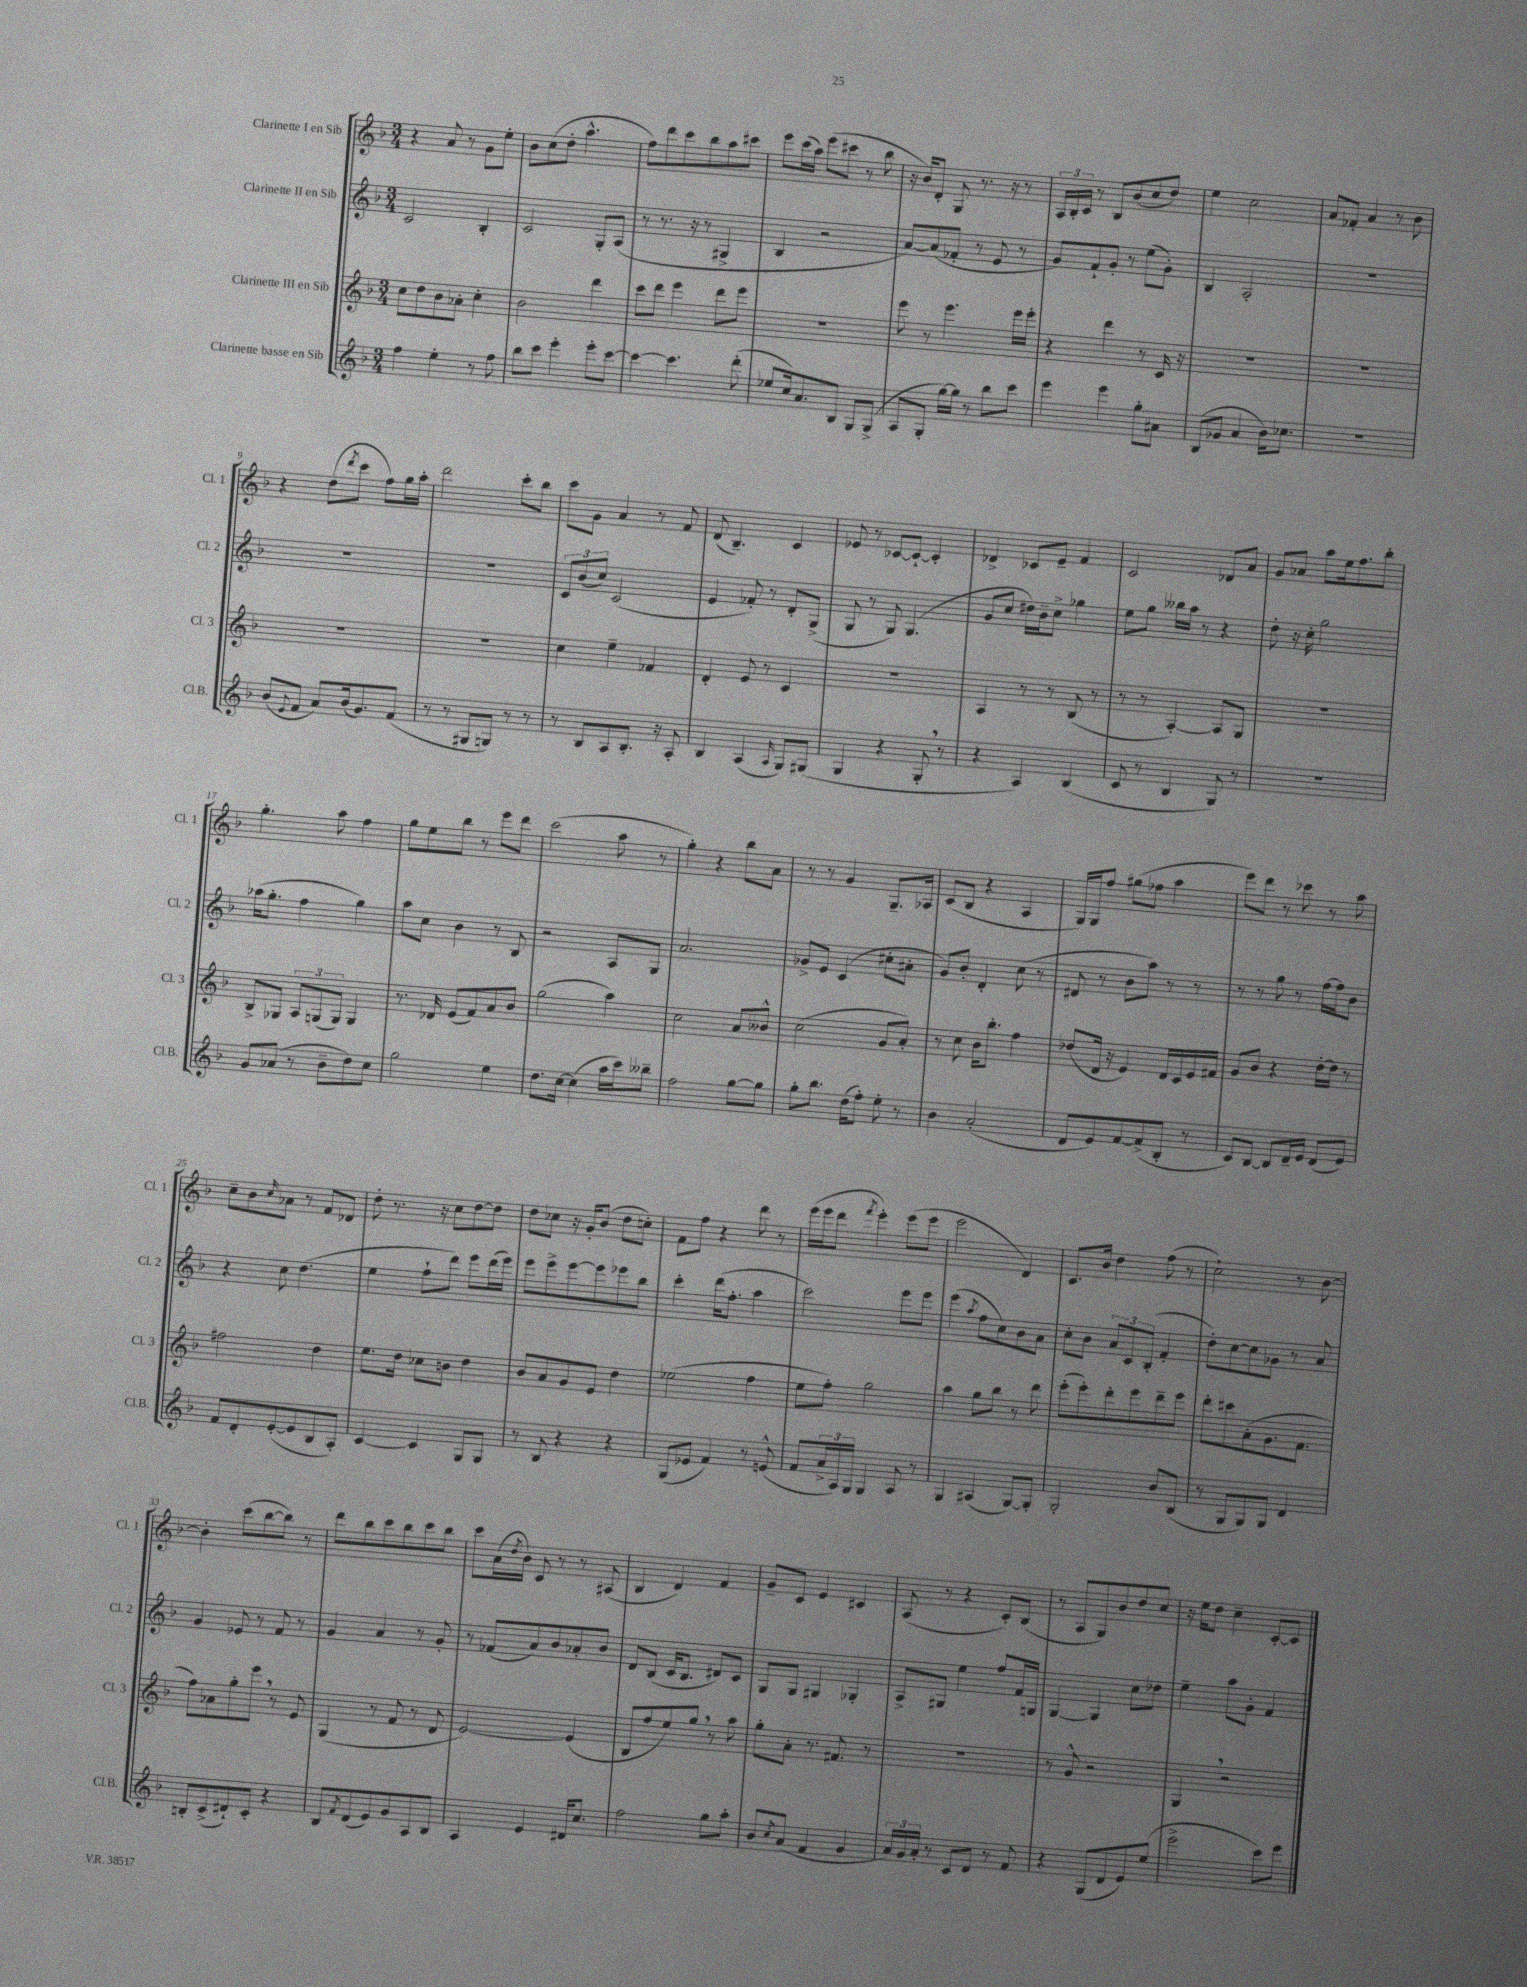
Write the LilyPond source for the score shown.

<<
\new StaffGroup <<
\new Staff = "s0" \with { instrumentName = "Clarinette I en Sib" shortInstrumentName = "Cl. 1" } {
    \clef treble \key f \major \numericTimeSignature \time 3/4
    r4 a'8 r8 g'8 e''8-. |
    bes'8 c''8( d''8-. a''4.-^ |
    f''8) d'''8 c'''8 bes''8 a''8 cis'''8 |
    e'''8 c'''16( a''16) e'''8( cis'''8 r8 bes''8 |
    r16 bes'16) d'8-. g8 r8. r16 r8 |
    \tuplet 3/2 { a16 bes16-. c'16 } r8 bes8 bes'8( c''8 d''8) |
    e''4 c''2 |
    a'8 fes'8-. a'4 r8 bes'8 |
    r4 d''8( \acciaccatura { d'''8 } c'''8 f''8) g''16 a''16-. |
    d'''2 c'''8-. bes''8 |
    c'''8 g'8 a'4 r8 f'8 |
    d'8( bes4.--) c'4 |
    ees'8 r8 ces'8~ ces'8~-! ces'4-. |
    des'4-> ces'8 e'8-- f'4 |
    c'2 des'8 a'8 |
    g'8 aes'8 a''8 e''16 f''8. bes''8-. |
    g''4.-. a''8 f''4 |
    g''8 e''8 bes''8 r8 e'''8 d'''8 |
    c'''2( a''8 r8 |
    g''4-.) r4 bes''8 a'8 |
    r8 r8 g'4 g8.-- aes16 |
    c'8( bes8 r4 a4 |
    g16) g16 f''8 gis''8( fes''8 a''4 |
    e'''8) d'''8 r8 ces'''8 r8 a''8 |
    c''8-- bes'8 \grace { c''16 } aes'8 r8 f'8 des'8 |
    d''8-. r8. r16 c''8 d''8~ d''8 |
    d''8 ces''8 r16 g'16-. bes'8( d''8 c''8-.) |
    f'8 f''8 r4 d'''8 r8 |
    e'''16( e'''16 d'''8 \acciaccatura { f'''8 } e'''4-.) e'''8( e'''8 |
    e'''2 d'4) |
    c'8. bes'16 d''4 f''8( r8 |
    c''2-!) r8 bes'8~ |
    bes'4-. c'''8( bes''8~ bes''8) r8 |
    d'''8 bes''8 c'''8 bes''8 c'''8 bes''8 |
    c'''8 a'16( \acciaccatura { d''8 } bes'16) c'8 r8 r8 ais8( |
    bes4 d'4) f'4 |
    g'8-- c'8 e'4 cis'4 |
    a8( r8 r4 c'8-.) bes8( |
    r8 a8 g8) bes'8 d''8 c''8 |
    r16 e''16 d''8 c''4-- c'8~-. c'8 \bar "|." |
}
\new Staff = "s1" \with { instrumentName = "Clarinette II en Sib" shortInstrumentName = "Cl. 2" } {
    \clef treble \key f \major \numericTimeSignature \time 3/4
    c'2 bes4-. |
    c'2 g8-. a8( |
    r8 r8. r16 r8 gis4-> |
    bes4 r2 |
    a'8~) a'8( fes'8-. r8 e'8 r8 |
    g'8) f'8-! g'8-. r8 e''8( g'8-.) |
    bes4 a2-. |
    R2. |
    R2. |
    R2. |
    \tuplet 3/2 { c'8 bes'8( c''8) } c'2( |
    e'4 fes'8-.) r8 d'8-. g8->( |
    g8 r8 g8) g4.( |
    g'8 c''8 dis''16) bes'16-- c''8-> ges''4 |
    e''8 g''8 beses''16 a''16 r8 r4 |
    d''8-. r16 c''16-. g''2 |
    aes''16( g''8.-. f''4 g''4) |
    a''8 c''8 bes'4 r8 bes8 |
    r2 a8 g8 |
    a'2. |
    ges'8-> e'8 c'4( cis''8-. ais'8-. |
    g'8) bes'8-. d'4-. c''8( r8 |
    dis'8 r8 bes'8 a''8) r8 r8 |
    r8 r8 g''8 r8 f''16~ f''16 bes'8 |
    r4 c''8 d''4.( |
    e''4 f''8-! d'''8) e'''8 d'''16( e'''16) |
    e'''8 e'''8-> e'''8~ e'''8 ees'''8 bes''8 |
    c'''4-. d'''16( f''8.-. a''4 |
    c'''2) e'''8 e'''8 |
    e'''4( \acciaccatura { a''8 } f''8 c''8) bes'8 a'8 |
    c''8-. bes'8 \tuplet 3/2 { a'8 c'8 bes8-.( } f'4-. |
    d''8-.) c''8~ c''8 ges'8 r8 a'8 |
    g'4 ees'8 r8 f'8 r8 |
    g'4 a'4 r8 g'8-. |
    r8 fes'8( a'8) bes'8 aes'8-. bes'8 |
    d'8 bes8( c'16 bes8. dis'8) c'8 |
    g8 g8 gis4 ges4-. |
    a8-> gis8 e''4 f''8 f'16 g16 |
    g4~ g4 c''8 des''8 |
    e''4-- a''8 g'8-. f'4 \bar "|." |
}
\new Staff = "s2" \with { instrumentName = "Clarinette III en Sib" shortInstrumentName = "Cl. 3" } {
    \clef treble \key f \major \numericTimeSignature \time 3/4
    c''8 d''8 bes'8 aes'8-. c''4-. |
    bes'2 d'''4 |
    c'''8 d'''8 e'''4 d'''8 e'''8 |
    R2. |
    e'''8 r8 e'''4. e'''16 e'''16-. |
    r4 d'''4 r8 c'16 r16 |
    R2. |
    R2. |
    R2. |
    R2. |
    c''4 e''4-- fes'4 |
    d'4-. e'8 r8 c'4 |
    R2. |
    a4 r8 r8 bes8( r8 |
    r8 r8 a4~-.) a8 g8 |
    R2. |
    bes8-> ges8 \tuplet 3/2 { a8 g8( g8) } g4 |
    r8. des'16 e'8( f'8) a'8 bes'8 |
    g''2( a''4) |
    c''2 a'8 beses'8-^ |
    c''2( g'8 a'8-.) |
    r8 c''8 bes'16 bes''8.-. f''4 |
    des''8( d'16 r16 e'4) d'16 c'16 e'16 fis'16 |
    g'8 bes'8 r4 d''16~-. d''16 r8 |
    fis''2 d''4 |
    e''8. d''16 ces''8 b'8 d''4 |
    bes'8 a'8 g'8 e'8 d''4 |
    ees''2( f''4 |
    e''8 f''8-.) g''2 |
    a''4 g''8 bes''8 r8 d'''8 |
    e'''8-.( e'''8-.) d'''8-. e'''8 d'''8-- e'''8 |
    d'''8-. cis'''8 a'8-.( g'8. f'8. |
    f''8) aes'8 g''8-. e'''8 \breathe r8 e'8 |
    g4( r8 f'8 r8 d'8 |
    e'2~) e'4( |
    bes8 f''8 e''8) g''8 \breathe r8 a''8 |
    g''8-. a'8-. r8. fis'8. r8 |
    r2. |
    r8 g'8-^ r2 |
    g4 \breathe r2 \bar "|." |
}
\new Staff = "s3" \with { instrumentName = "Clarinette basse en Sib" shortInstrumentName = "Cl.B." } {
    \clef treble \key f \major \numericTimeSignature \time 3/4
    f''4 e''4-. r8 f''8 |
    bes''8 c'''8 e'''4-. e'''8-. c'''8~ |
    c'''4~ c'''4. d'''8-.( |
    ees''8 c''16) a'8. bes8 g8 g8->( |
    a8 g8-. g''16~) g''16 r8 bes''8 c'''8 |
    e'''4 e'''4 g''8-. ais'8 |
    bes8( ges'8 a'4 bes'16) ces''8. |
    R2. |
    bes'8( \appoggiatura { e'8 } f'8 a'8) bes'16( g'8.) f'8( |
    r8 r8 gis8 g8) r8 r8 |
    r8 bes8 a8 bes8.-. r16 a8-. |
    bes4 a4( \grace { a16 } g8) gis8( |
    g4 r4 g8-. \breathe r8 |
    r4 a4) bes4( |
    c'8 r8 bes4 g8) r8 |
    R2. |
    g'8 aes'8( r8 bes'8-- d''8) c''8 |
    g''2 e''4 |
    d''8. c''16~ c''4( a''16 c'''16) beses''8-- |
    f''2 g''8~ g''8 |
    g''8-. bes''8. d''16( f''8-.) e''8-. r8 |
    bes'4 a'2-.( |
    d'8 e'8) f'8~ f'8->( bes8-. r8 |
    c'8) bes8~ bes8 d'16-- e'16 d'8( e'8) |
    f'8 d'8-. e'8~-.( e'8 bes8 a8-.) |
    c'4~ c'4 g8 g8 |
    r8 bes8 r4 r4 |
    g8( ees'8 f'4) r8 e'8-^( |
    f'8 \tuplet 3/2 { a'16-> a16) g16 } g4 a8 r8 |
    g4 ais4( g8~) g8-. |
    g2-. bes'8 bes8( |
    r8 g8 g8) g8 d'4 |
    b8-. c'8->( dis'8-!) c'8-. r4 |
    bes8 \acciaccatura { f'8 } d'8( e'8) g'8 a8 bes8 |
    a4 e'4 dis'16 c''8. |
    f''2 g''8 a''8-. |
    bes'8 \acciaccatura { c''8 } a'8( f'4 g'4 |
    \tuplet 3/2 { a'16) g'16 a'16-. } r8 c'8 d'8 r8 f'8 |
    r4 g8( d'8 e'8) e''8( |
    e'''2-> c'''8) e'''8 \bar "|." |
}
>>
>>
